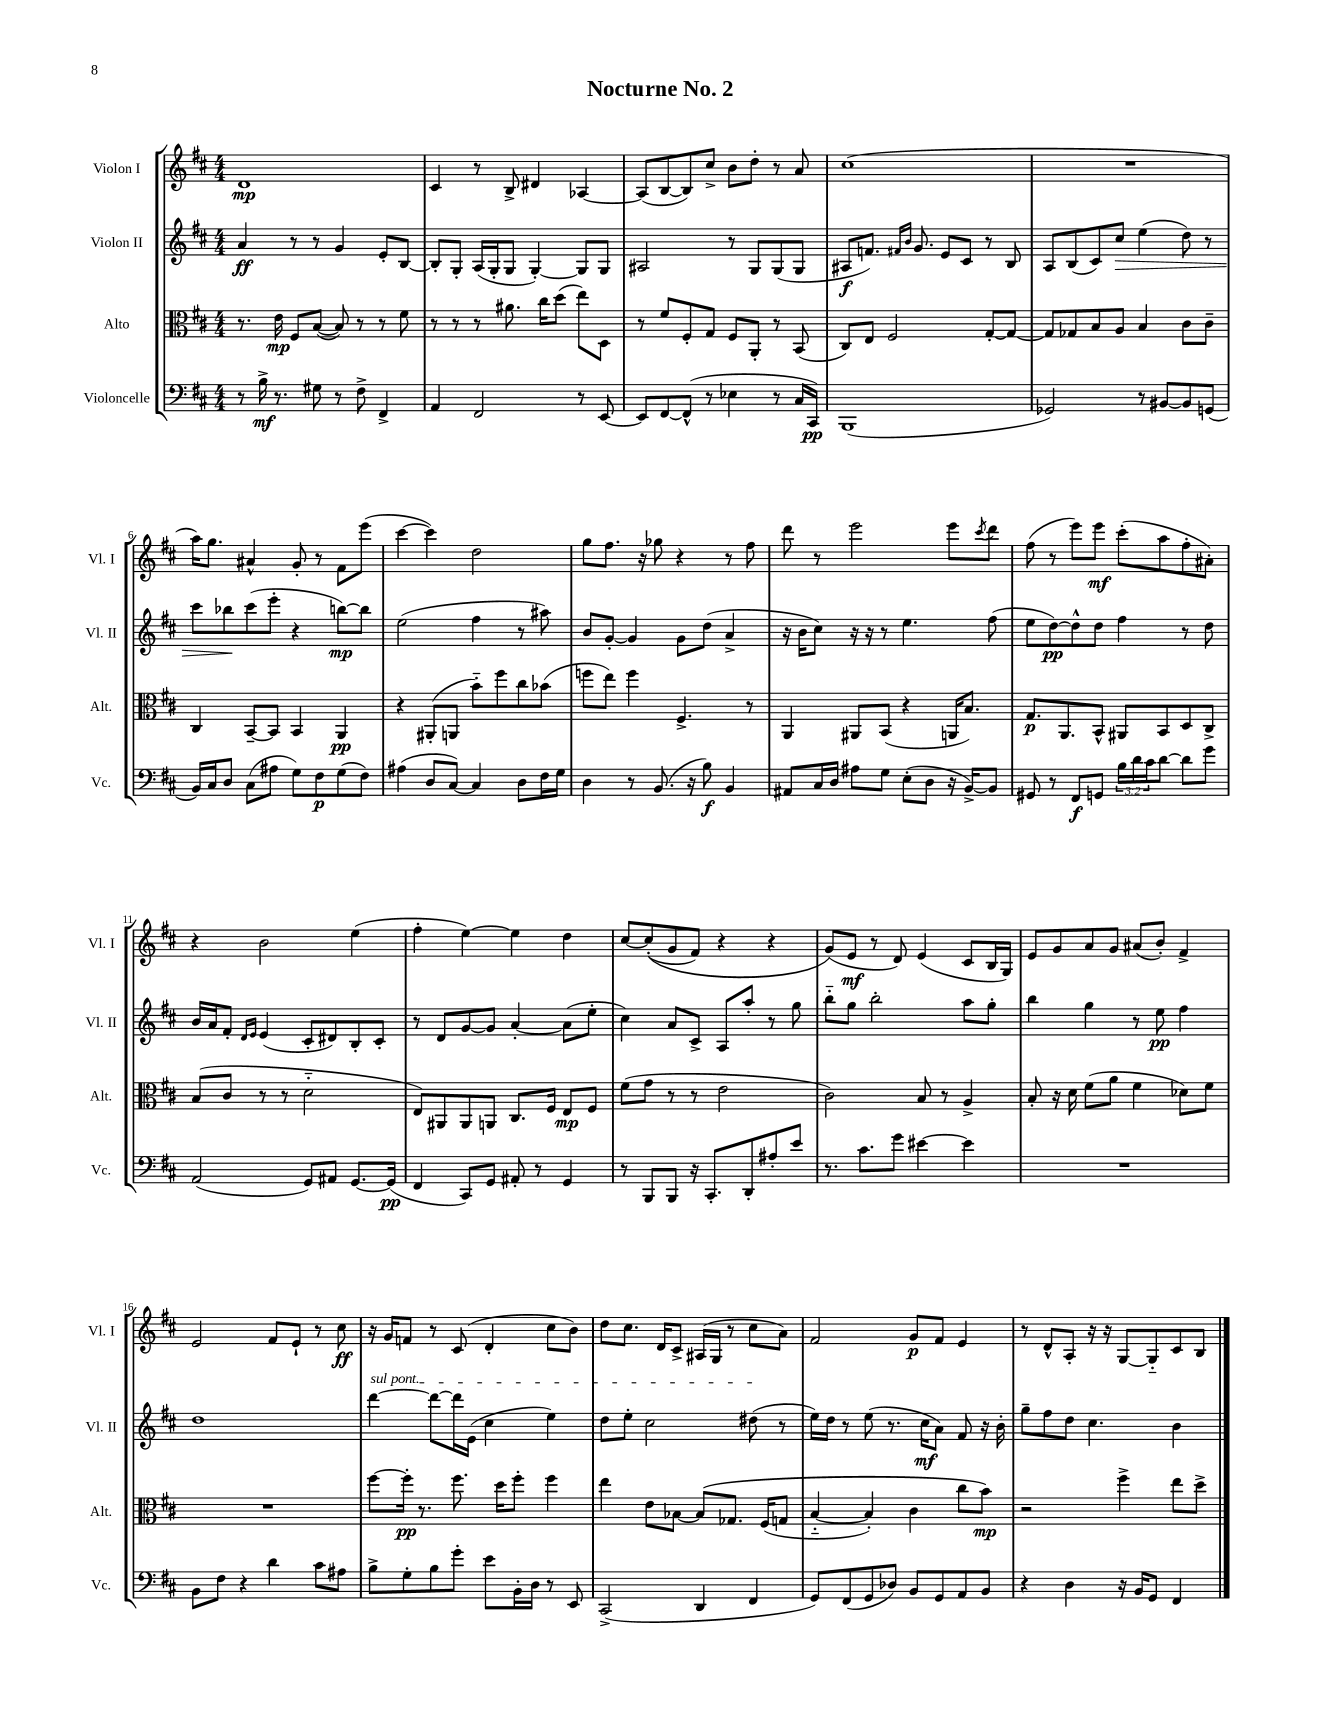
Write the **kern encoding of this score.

**kern	**kern	**kern	**kern
*staff4	*staff3	*staff2	*staff1
*clefF4	*clefC3	*clefG2	*clefG2
*k[f#c#]	*k[f#c#]	*k[f#c#]	*k[f#c#]
*M4/4	*M4/4	*M4/4	*M4/4
8r	8.r	4a	1d
16B^	.	.	.
8.r	16e	.	.
.	8F#	8r	.
8G#	([8B	8r	.
8r	8B])	4g	.
8F#^	8r	.	.
4FF#^	8r	8e'	.
.	8f#	[8B	.
=	=	=	=
4AA	8r	8B']	4c#
.	8r	8G'	.
2FF#	8r	(16A	8r
.	.	16G'	.
.	8.a#	8G	8B^
.	.	[4G')	4d#
.	16cc#	.	.
.	(8dd	.	.
8r	8ee)	8G]	[4A-
[8EE	8D	8G	.
=	=	=	=
8EE]	8r	2A#	(8A-]
[8FF#	8f#	.	[8B
(8FF#^^]	8F#'	.	8B])
8r	8G	.	8cc#^
4E-	8F#	8r	8b
.	8AA'	8G	8dd'
8r	8r	(8G	8r
16C#	(8BB	8G	8a
16CC#)	.	.	.
=	=	=	=
(1BBB	8C#)	8A#	(1cc#
.	8E	8.f)	.
.	2F#	.	.
.	.	16qqf#	.
.	.	16qqb	.
.	.	8.g	.
.	.	8e	.
.	.	8c#	.
.	[8G'	8r	.
.	8G_	8B	.
=	=	=	=
2GG-)	8G]	8A	1r
.	8G-	(8B	.
.	8B	8c#)	.
.	8A	8cc#	.
8r	4B	(4ee	.
[8BB#	.	.	.
8BB#]	8c#	8dd)	.
(8GG	8c#~	8r	.
=	=	=	=
16BB)	4C#	8ccc#	16aa)
16C#	.	.	8.gg
8D	.	8bb-	.
(8C#	[8BB~	(8ccc#	4a#^^
8A#	8BB]	8eee'	.
8G)	4BB	4r	8g'
8F#	.	.	8r
(8G	4AA	[8bb)	8f#
8F#)	.	8bb]	(8eee
=	=	=	=
(4A#	4r	(2ee	[4ccc#
8D	(8AA#'	.	4ccc#])
[8C#)	8AA	.	.
4C#]	8b'~)	4ff#	2dd
.	8ff#	.	.
8D	8cc#	8r	.
16F#	(8b-	8aa#)	.
16G	.	.	.
=	=	=	=
4D	8ff	8b	8gg
.	8ee)	[8g'	8.ff#
8r	4ff	4g]	.
.	.	.	16r
(8.BB	.	.	8gg-
.	4.F#^	8g	4r
16r	.	.	.
8B)	.	(8dd	.
4BB	.	4a^	8r
.	8r	.	8ff#
=	=	=	=
8AA#	4AA	16r	8ddd
.	.	16b	.
16C#	.	8cc#)	8r
16D	.	.	.
8A#	8AA#	16r	2eee
.	.	16r	.
8G	(8BB	8r	.
(8E'	4r	4.ee	.
8D	.	.	.
16r	16AA	.	8eee
[16BB^)	8.B)	.	.
.	.	.	8qccc#
8BB]	.	(8ff#	8ddd
=	=	=	=
8GG#	8.G	8ee	(8ff#
8r	.	[8dd)	8r
.	8.AA	.	.
8FF#	.	8dd^^]	8eee)
8GG	8BB^^	8dd	8eee
24B	8AA#	4ff#	(8ccc#'
24d	.	.	.
24c#	.	.	.
[8d	8BB	.	8aa
8d]	8D	8r	8ff#'
8g	8C#^	8dd	8a#')
=	=	=	=
(2AA	(8B	16b	4r
.	.	16a	.
.	8c#	8f#'	.
.	.	16qqd	.
.	.	16qqe	.
.	8r	(4e	2b
.	8r	.	.
8GG)	2d'~	8c#'	.
8AA#	.	8d#)	.
[8.GG	.	8B'	(4ee
.	.	8c#'	.
(16GG]	.	.	.
=	=	=	=
4FF#	8E)	8r	4ff#'
.	8AA#	8d	.
8CC#)	8AA#	[8g	[4ee)
8GG	8AA	8g]	.
8AA#'	8.C#	[4a'	4ee]
8r	.	.	.
.	16F#	.	.
4GG	8E	(8a]	4dd
.	8F#	8ee'	.
=	=	=	=
8r	(8f#	4cc#)	[8cc#
8BBB	8g	.	&((8cc#']
8BBB	8r	8a	8g
16r	8r	8c#^	8f#)
8.CC#'	.	.	.
.	2e	8A	4r
8DD'	.	8aa'	.
8A#'	.	8r	4r
8e	.	8gg	.
=	=	=	=
8.r	2c#)	8bb'~	(8g&)
.	.	8gg	8e
8.c#	.	.	.
.	.	2bb'	8r
8g	.	.	8d)
[4e#	8B	.	(4e
.	8r	.	.
4e#]	4A^	8aa	8c#
.	.	8gg'	16B
.	.	.	16G)
=	=	=	=
1r	8B'	4bb	8e
.	16r	.	8g
.	16d	.	.
.	(8f#	4gg	8a
.	8a	.	8g
.	4f#	8r	(8a#
.	.	8ee	8b')
.	8d-)	4ff#	4f#^
.	8f#	.	.
=	=	=	=
8BB	1r	1dd	2e
8F#	.	.	.
4r	.	.	.
4d	.	.	8f#
.	.	.	8e`
8c#	.	.	8r
8A#	.	.	8cc#
=	=	=	=
8B^	[8ff#	[4ddd	16r
.	.	.	16g
8G'	16ff#']	.	8f
.	8.r	.	.
8B	.	8ddd_	8r
8g'	8.ff#	16ddd]	(8c#
.	.	(16e	.
8e	.	4cc#	4d'
.	16dd	.	.
16BB'	8ff#'	.	.
16D	.	.	.
8r	4ff#	4ee)	8cc#
8EE	.	.	8b)
=	=	=	=
(2CC#^	4ee	8dd	8dd
.	.	8ee'	8.cc#
.	8e	2cc#	.
.	.	.	16d
.	[8B-	.	8c#^
4DD	&(8B-]	.	(16A#
.	.	.	16G
.	8.G-	.	8r
4FF#	.	(8dd#	8cc#
.	(16F#	.	.
.	8G	8r	8a)
=	=	=	=
8GG)	[4B'~	16ee)	2f#
.	.	16dd	.
(8FF#	.	8r	.
8GG	4B'])	(8ee	.
8D-)	.	8.r	.
8BB	4c#	.	8g
.	.	16cc#	.
8GG	.	8a)	8f#
8AA	8cc#	8f#	4e
8BB	8b&)	16r	.
.	.	16b'	.
=	=	=	=
4r	2r	8gg~	8r
.	.	8ff#	8d^^
4D	.	8dd	8A'
.	.	4.cc#	16r
.	.	.	16r
16r	4ff#^	.	[8G
16BB	.	.	.
8GG	.	.	8G'~]
4FF#	8ee	4b	8c#
.	8dd^	.	8B
==	==	==	==
*-	*-	*-	*-
